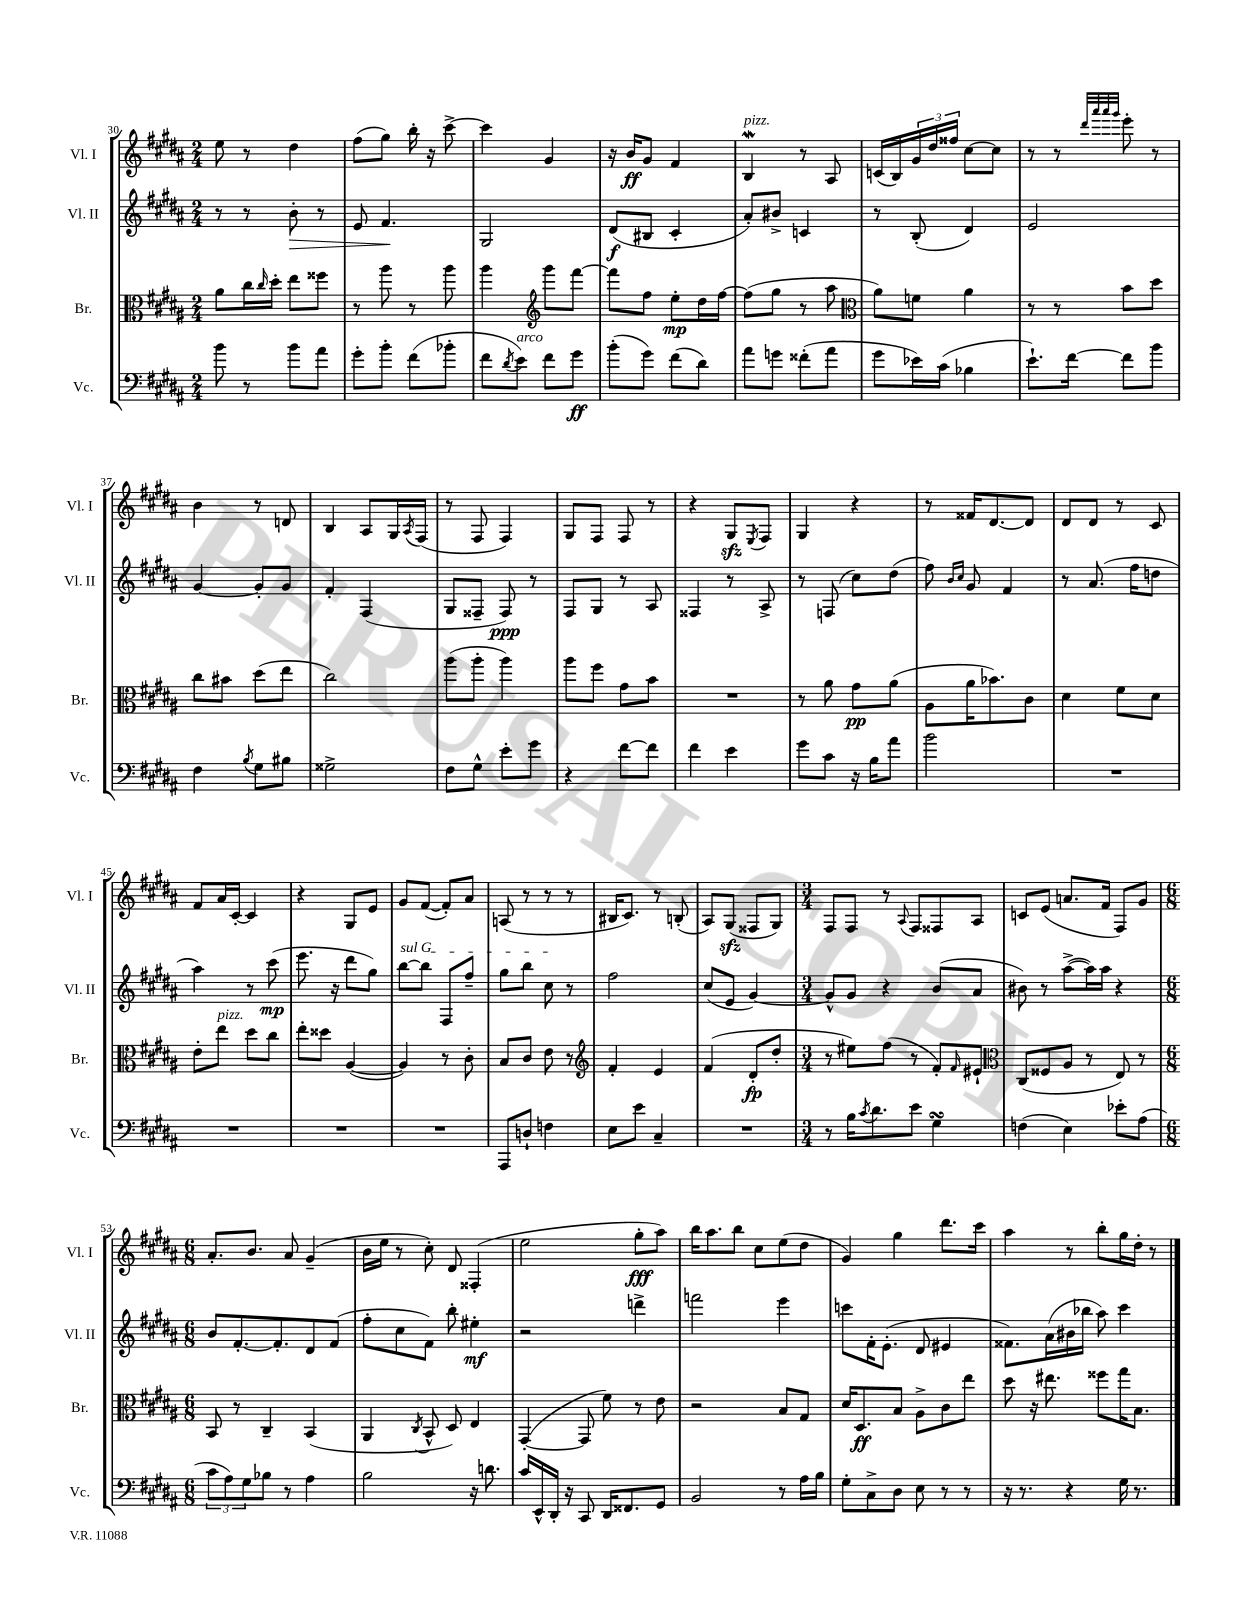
<<
\new StaffGroup <<
\new Staff = "s0" \with { instrumentName = "Vl. I" shortInstrumentName = "Vl. I" } {
    \clef treble \key b \major \numericTimeSignature \time 2/4
    e''8 r8 dis''4 |
    fis''8( gis''8) b''16-. r16 cis'''8~-> |
    cis'''4 gis'4 |
    r16 b'16\ff gis'8 fis'4 |
    b4\mordent^\markup { \italic "pizz." } r8 ais8 |
    c'16( b16) \tuplet 3/2 { gis'16 dis''16 fisis''16 } cis''8~ cis''8 |
    r8 r8 \grace { dis'''32 ais'''32 ais'''32 gis'''32 } e'''8-. r8 |
    b'4 r8 d'8 |
    b4 ais8 gis16 \acciaccatura { ais8 } fis16( |
    r8 fis8 fis4) |
    gis8 fis8 fis8 r8 |
    r4 gis8\sfz \acciaccatura { e8 } fis8 |
    gis4 r4 |
    r8 fisis'16 dis'8.~ dis'8 |
    dis'8 dis'8 r8 cis'8 |
    fis'8 ais'16 cis'16~-. cis'4 |
    r4 gis8 e'8 |
    gis'8 fis'8~( fis'8-.) ais'8 |
    a8( r8 r8 r8 |
    bis16 cis'8.) r8 b8-.( |
    ais8) gis8\sfz( fisis8 gis8) |
    \numericTimeSignature \time 3/4 fis8 fis8 r8 \appoggiatura { ais8 } fis8 fisis8 ais8 |
    c'8 e'8( a'8. fis'16 fis8) gis'8 |
    \numericTimeSignature \time 6/8 ais'8.-. b'8. ais'8 gis'4--( |
    b'16 e''16 r8 cis''8-.) dis'8 fisis4-.( |
    e''2 gis''8-.\fff ais''8) |
    b''16 ais''8. b''8 cis''8 e''8( dis''8 |
    gis'4) gis''4 dis'''8. cis'''16 |
    ais''4 r8 b''8-. gis''16 dis''16-. r8 \bar "|." |
}
\new Staff = "s1" \with { instrumentName = "Vl. II" shortInstrumentName = "Vl. II" } {
    \clef treble \key b \major \numericTimeSignature \time 2/4
    r8 r8 b'8-.\> r8 |
    e'8 fis'4.\! |
    gis2 |
    dis'8\f( bis8 cis'4-. |
    ais'8-.) bis'8-> c'4 |
    r8 b8-.( dis'4) |
    e'2 |
    gis'4~ gis'8-. gis'8 |
    fis'4-. fis4( |
    gis8 fisis8-- fisis8\ppp) r8 |
    fis8 gis8 r8 ais8 |
    fisis4 r8 ais8-> |
    r8 f8( cis''8) dis''8( |
    fis''8) \grace { b'16 cis''16 } gis'8 fis'4 |
    r8 ais'8.( fis''16 d''8 |
    ais''4) r8 cis'''8\mp( |
    e'''8. r16 dis'''8 gis''8) |
    \once \override TextSpanner.bound-details.left.text = \markup { \italic "sul G" } b''8~\startTextSpan b''8 fis8 fis''8-- |
    gis''8 b''8 cis''8\stopTextSpan r8 |
    fis''2 |
    cis''8( e'8 gis'4~) |
    \numericTimeSignature \time 3/4 gis'8-^ gis'8 r4 b'8( ais'8 |
    bis'8) r8 ais''8~->( ais''16) ais''16 r4 |
    \numericTimeSignature \time 6/8 b'8 fis'8.~-. fis'8.-. dis'8 fis'8( |
    fis''8-. cis''8 fis'8) b''8-. eis''4-.\mf |
    r2 d'''4-> |
    f'''2 e'''4 |
    c'''8 fis'16-. e'8.-.( dis'8 eis'4 |
    fisis'8.) ais'16( bis'16 bes''16 ais''8) cis'''4 \bar "|." |
}
\new Staff = "s2" \with { instrumentName = "Br." shortInstrumentName = "Br." } {
    \clef alto \key b \major \numericTimeSignature \time 2/4
    ais'8 cis''16 \grace { cis''16 } dis''16-. e''8 fisis''8 |
    r8 ais''8 r8 ais''8 |
    ais''4 \clef treble gis'''8 fis'''8~ |
    fis'''8 fis''8 e''8-.\mp dis''16 fis''16~ |
    fis''8( gis''8 r8 ais''8 |
    \clef alto ais'8) f'8 ais'4 |
    r8 r8 b'8 dis''8 |
    cis''8 bis'8 dis''8( e''8 |
    cis''2) |
    ais''8( ais''8-. ais''4) |
    ais''8 fis''8 gis'8 b'8 |
    R2 |
    r8 ais'8 gis'8\pp ais'8( |
    ais8 ais'16 bes'8.) cis'8 |
    dis'4 fis'8 dis'8 |
    e'8-. e''8^\markup { \italic "pizz." } dis''8 cis''8 |
    e''8-. disis''8 ais4~( |
    ais4) r8 cis'8-. |
    b8 cis'8 e'8 r8 |
    \clef treble fis'4-. e'4 |
    fis'4( dis'8-.\fp dis''8-. |
    \numericTimeSignature \time 3/4 r8 eis''8) fis''8( r8 fis'8-.) \grace { fis'16 } eis'8-! |
    \clef alto cis8( fisis8 ais8 r8 e8) r8 |
    \numericTimeSignature \time 6/8 b,8 r8 cis4-- b,4( |
    ais,4 \acciaccatura { cis8 } b,8-^ dis8) e4 |
    gis,4~-.( gis,8 fis'8) r8 e'8 |
    r2 b8 gis8 |
    dis'16 dis8.\ff b8 ais8-> cis'8 e''8 |
    dis''8 r16 eis''8. fisis''8 gis''16 b8. \bar "|." |
}
\new Staff = "s3" \with { instrumentName = "Vc." shortInstrumentName = "Vc." } {
    \clef bass \key b \major \numericTimeSignature \time 2/4
    b'8 r8 b'8 ais'8 |
    gis'8-. b'8-. fis'8( bes'8-. |
    fis'8 \acciaccatura { dis'8 } e'8^\markup { \italic "arco" }) fis'8 gis'8\ff |
    b'8-.( gis'8) fis'8( dis'8) |
    ais'8 g'8 fisis'8-.( ais'8 |
    gis'8 ees'16) cis'16( bes4 |
    e'8.-!) fis'16~ fis'8 b'8 |
    fis4 \acciaccatura { b8 } gis8 bis8 |
    gisis2-> |
    fis8 gis8-^ e'8-. gis'8 |
    r4 fis'8~ fis'8 |
    fis'4 e'4 |
    gis'8 cis'8 r16 b16 ais'8 |
    b'2 |
    R2 |
    R2 |
    R2 |
    R2 |
    ais,,8 d8-! f4 |
    e8 e'8 cis4-- |
    R2 |
    \numericTimeSignature \time 3/4 r8 b16 \acciaccatura { cis'8 } dis'8. e'8 gis4\turn |
    f4( e4) ees'8-. ais8( |
    \numericTimeSignature \time 6/8 \tuplet 3/2 { cis'8 ais8) gis8 } bes8 r8 ais4 |
    b2 r16 d'8. |
    cis'16 e,16-^ dis,16-. r16 cis,8 dis,16 fisis,8. gis,8 |
    b,2 r8 ais16 b16 |
    gis8-. cis8-> dis8 e8 r8 r8 |
    r16 r8. r4 gis16 r8. \bar "|." |
}
>>
>>
\layout { \context { \Score currentBarNumber = #30 } }
